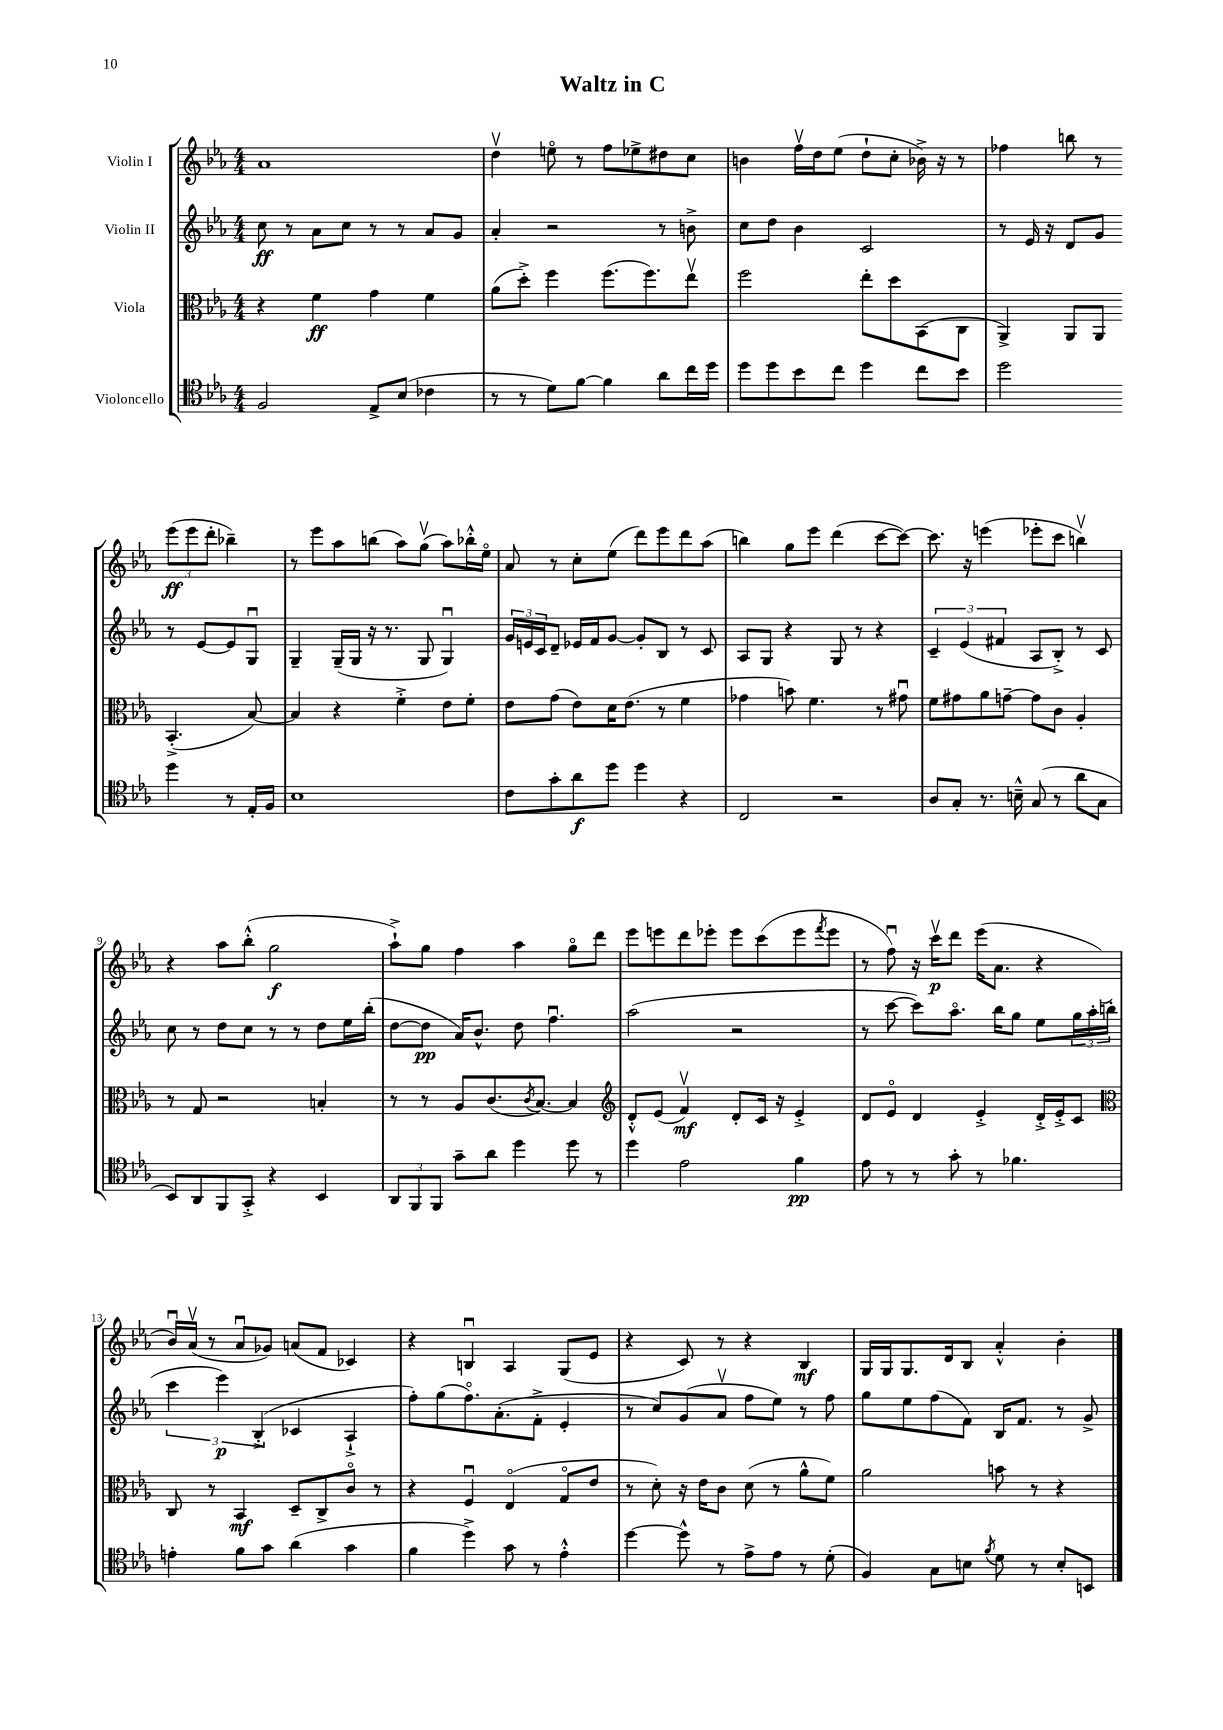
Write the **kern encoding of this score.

**kern	**kern	**kern	**kern
*staff4	*staff3	*staff2	*staff1
*clefC4	*clefC3	*clefG2	*clefG2
*k[b-e-a-]	*k[b-e-a-]	*k[b-e-a-]	*k[b-e-a-]
*M4/4	*M4/4	*M4/4	*M4/4
2F/	4r	8cc\	1a-
.	.	8r	.
.	4f\	8a-\L	.
.	.	8cc\J	.
8E-^/L	4g\	8r	.
(8B-/J	.	8r	.
4c-\	4f\	8a-/L	.
.	.	8g/J	.
=	=	=	=
8r	(8a-\L	4a-'/	4ddv\
8r	8dd'^\J)	.	.
8d\L)	4ff\	2r	8eeo\
[8f\J	.	.	8r
4f\]	(8.ff\L	.	8ff\L
.	.	.	8ee-^\
.	8.ff\)	.	.
8a-\L	.	8r	8dd#\
16cc\L	8ee-v\J	8b^\	8cc\J
16dd\JJ	.	.	.
=	=	=	=
8dd\L	2ff\	8cc\L	4b\
8dd\	.	8dd\J	.
8b-\	.	4b-\	16ffv\LL
.	.	.	16dd\J
8cc\J	.	.	(8ee-\J
4dd\	8ee-'\L	2c/	8dd`\L
.	8dd\	.	8cc'\J
8cc\L	(8BB-\	.	16b-^\)
.	.	.	16r
8b-\J	8C\J	.	8r
=	=	=	=
2dd\	4AA-^/)	8r	4ff-\
.	.	16e-/	.
.	.	16r	.
.	8AA-/L	8d/L	8bb\
.	8AA-/J	8g/J	8r
4dd\	(4.BB-'^/	8r	(12eee-\L
.	.	.	12eee-\
.	.	[8e-/L	.
.	.	.	12ddd'\J
8r	.	8e-/]	4bb-~\)
16E-'/LL	[8B-/)	8Gu/J	.
16F/JJ	.	.	.
=	=	=	=
1B-	4B-/]	4G~/	8r
.	.	.	8eee-\L
.	4r	(16G~/LL	8aa-\
.	.	16G/JJ	.
.	.	16r	(8bb\J
.	.	8.r	.
.	4f'^\	.	8aa-\L)
.	.	8G/	(8ggv\J
.	8e-\L	4Gu/)	8aa-\L)
.	8f'\J	.	16bb-'^^\L
.	.	.	16ee-o\JJ
=	=	=	=
8c\L	8e-\L	24g/LL	8a-/
.	.	24e/	.
.	.	24c/J	.
8g'\	(8g\J	8d~/J	8r
8a-\	8e-\L)	16e-/LL	8cc'\L
.	.	16f/J	.
8dd\J	16d\K	[8g/J	(8ee-\J
.	(8.e-\J	.	.
4dd\	.	8g'/]L	8ddd\L)
.	8r	8B-/J	8eee-\
4r	4f\	8r	8ddd\
.	.	8c/	(8aa-\J
=	=	=	=
2C/	4g-\	8A-/L	4bb\)
.	.	8G/J	.
.	8b\)	4r	8gg\L
.	4.f\	.	8eee-\J
2r	.	8G/	(4ddd\
.	.	8r	.
.	8r	4r	[8ccc\L
.	8g#u\	.	8ccc\_J)
=	=	=	=
8A-/L	8f\L	6c~/	8.ccc\]
8G'/J	8g#\	.	.
.	.	(6e-/	.
.	.	.	16r
8.r	8a-\	.	(4eee\
.	.	6f#/	.
.	[8g~\J	.	.
16B~^^\	.	.	.
(8G/	8g\]L	8A-/L	8eee-'\L
8r	8c\J	8B-'^/J)	8ccc\J
8a-\L	4A-'/	8r	4bbv\)
8G\J	.	8c/	.
=	=	=	=
8BB-/L)	8r	8cc\	4r
8AA-/	8G/	8r	.
8FF/	2r	8dd\L	8aa-\L
8GG'^/J	.	8cc\J	(8bb-'^^\J
4r	.	8r	2gg\
.	.	8r	.
4BB-/	4B'/	8dd\L	.
.	.	16ee-\L	.
.	.	(16bb-'\JJ	.
=	=	=	=
12AA-/L	8r	[8dd\L	8aa-`^\L)
12FF/	.	.	.
.	8r	8dd\]J	8gg\J
12FF/J	.	.	.
8g~\L	8A-/L	16a-/LK)	4ff\
.	.	8.b-^^/J	.
8a-\J	(8.c/	.	.
4dd\	.	8dd\	4aa-\
.	8qc/	.	.
.	[8.B-/J)	.	.
.	.	4.ffu\	.
8dd\	4B-/]	.	8ggo\L
8r	.	.	8ddd\J
=	=	=	=
*	*clefG2	*	*
4dd\	8d'^^/L	(2aa-\	8eee-\L
.	(8e-/J	.	8eee\
2e-\	4fv/)	.	8ddd\
.	.	.	8eee-'\J
.	8d'/L	2r	8eee-\L
.	16c/Jk	.	(8ccc\
.	16r	.	.
4f\	4e-'^/	.	8eee-\
.	.	.	8qfff/
.	.	.	8eee-\J
=	=	=	=
8e-\	8d/L	8r	8r
8r	8e-o/J	[8ccc\	8ffu\)
8r	4d/	8ccc\]L)	16r
.	.	.	16cccv\LK
8g'\	.	8.aa-o\J	8ddd\J
8r	4e-'^/	.	(16eee-\LK
.	.	16bb-\LK	8.a-\J
4.f-\	.	8gg\J	.
.	16d'^/LL	8ee-\L	4r
.	16e-'^/J	.	.
.	8c/J	24gg\L	.
.	.	24aa-'\	.
.	.	(24bb'\JJ	.
=	=	=	=
*	*clefC3	*	*
4e'\	8C/	6ccc\	16b-u/LL)
.	.	.	(16a-v/JJ
.	8r	.	8r
.	.	6eee-\)	.
8f\L	4BB-/	.	8a-u/L
.	.	(6B-'^/	.
8g\J	.	.	8g-/J)
(4a-\	8D~/L	4c-/	(8a/L
.	8C^/	.	8f/J
4g\	8co/J	4A-`^/	4c-/)
.	8r	.	.
=	=	=	=
4f\	4r	8ff'\L)	4r
.	.	(8gg\	.
4dd^\)	4Fu/	8.ffo\)	4Bu/
.	.	(8.a-'\	.
8g\	(4E-o/	.	4A-/
8r	.	8f'^\J	.
4e-'^^\	8Go/L	4e-'/	(8G/L
.	8e-/J	.	8e-/J
=	=	=	=
[4dd\	8r	8r	4r
.	8d'\)	8cc/L)	.
8dd^^\]	16r	(8g/	8c/)
.	16e-\LK	.	.
8r	8c\J	8a-v/J	8r
8e-^\L	(8d\	8ff\L	4r
8e-\J	8r	8ee-\J)	.
8r	8a-^^\L	8r	4B-/
(8d'\	8f\J)	8ff\	.
=	=	=	=
4F/)	2a-\	8gg\L	16G/LL
.	.	.	16G/J
.	.	8ee-\	8.G/
8G\L	.	(8ff\	.
.	.	.	16d/k
8B\J	.	8f\J)	8B-/J
8qf/	.	.	.
8d\	8b\	16B-/LK	4a-'^^/
.	.	8.f/J	.
8r	8r	.	.
8B'/L	4r	8r	4b-'\
8BB/J	.	8g^/	.
==	==	==	==
*-	*-	*-	*-
